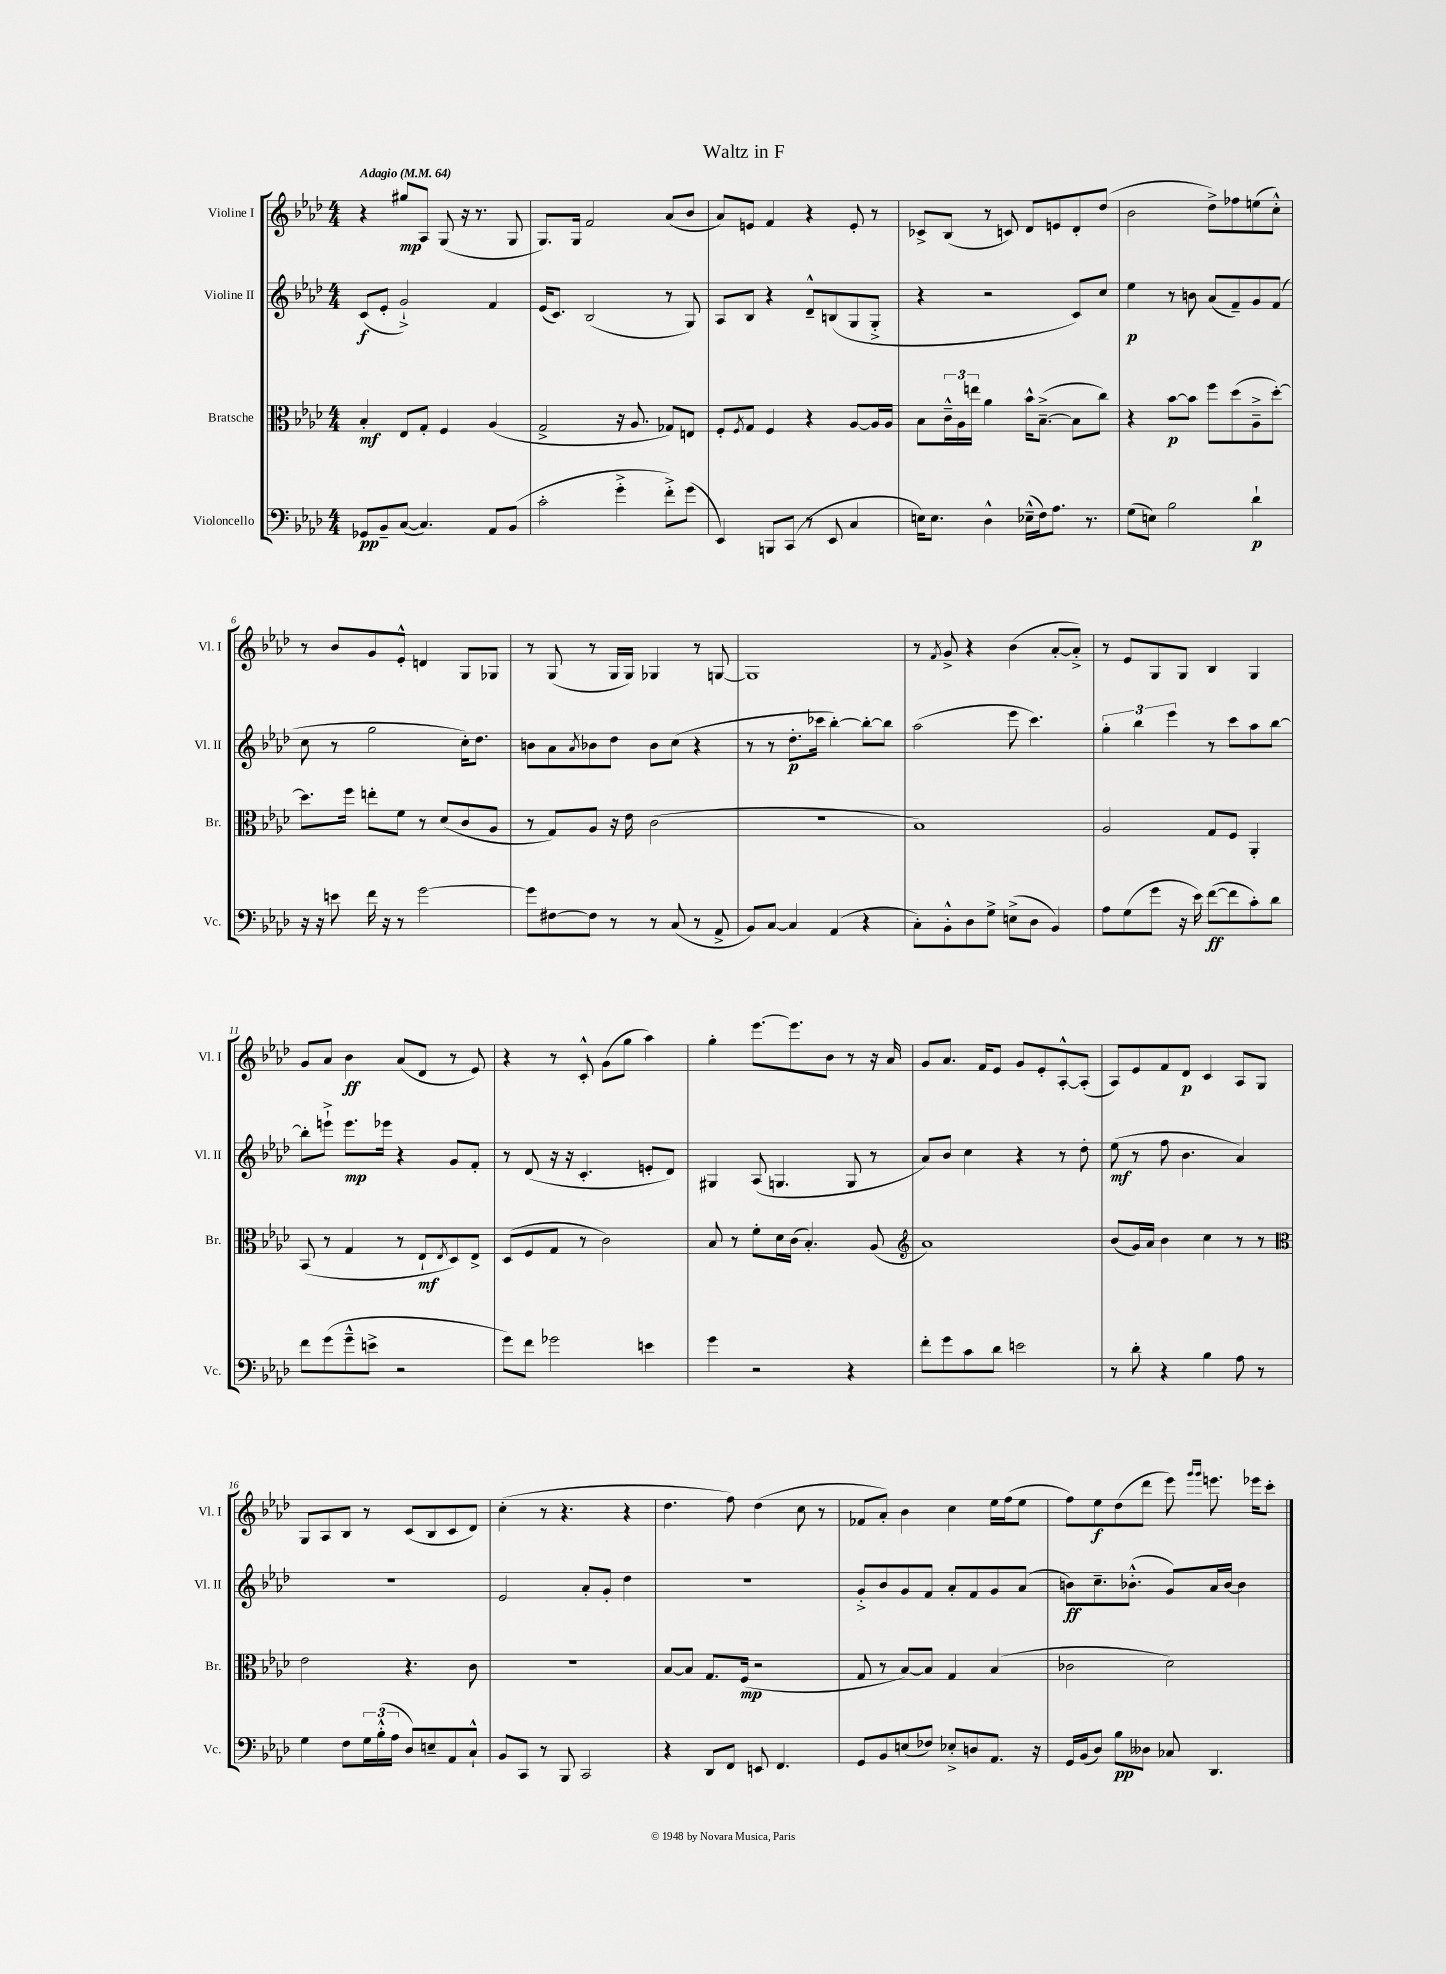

**kern	**dynam	**kern	**dynam	**kern	**dynam	**kern	**dynam
*part4	*part4	*part3	*part3	*part2	*part2	*part1	*part1
*staff4	*staff4	*staff3	*staff3	*staff2	*staff2	*staff1	*staff1
*I"Violoncello	*	*I"Bratsche	*	*I"Violine II	*	*I"Violine I	*
*I'Vc.	*	*I'Br.	*	*I'Vl. II	*	*I'Vl. I	*
*clefF4	*	*clefC3	*	*clefG2	*	*clefG2	*
*k[b-e-a-d-]	*	*k[b-e-a-d-]	*	*k[b-e-a-d-]	*	*k[b-e-a-d-]	*
*M4/4	*	*M4/4	*	*M4/4	*	*M4/4	*
*MM64	*	*MM64	*	*MM64	*	*MM64	*
=1	=1	=1	=1	=1	=1	=1	=1
!	!	!	!	!	!	!LO:TX:a:B:t=Adagio	!
8GG-X/L	pp	4B-'/	mf	(8c/L	f	4r	.
8BB-~/	.	.	.	8e-'/J	.	.	.
([8C/J	.	8E-/L	.	2g`^/)	.	8gg#X/L	mp
4.C/])	.	8G'/J	.	.	.	8A-/J	.
.	.	4F/	.	.	.	(8G/	.
.	.	.	.	.	.	16r	.
.	.	.	.	.	.	8.r	.
8AA-/L	.	(4A-/	.	4f/	.	.	.
(8BB-/J	.	.	.	.	.	8G/	.
=2	=2	=2	=2	=2	=2	=2	=2
2c'\	.	2G^/	.	(16e-/KL	.	8.G/L)	.
.	.	.	.	8.c/J)	.	.	.
.	.	.	.	.	.	16G/Jk	.
.	.	.	.	(2B-/	.	2f/	.
4g'^\	.	16r	.	.	.	.	.
.	.	8.A-/	.	.	.	.	.
8f'^\L)	.	8G-X/L)	.	8r	.	(8a-/L	.
(8g\J	.	8En/J	.	8G/)	.	8b-/J	.
=3	=3	=3	=3	=3	=3	=3	=3
4EE-/)	.	8F'/L	.	8A-/L	.	8a-/L)	.
.	.	8qF/	.	.	.	.	.
.	.	8G/J	.	8B-/J	.	8en/J	.
8BBBn/L	.	4F/	.	4r	.	4f/	.
(8CC/J	.	.	.	.	.	.	.
8r	.	4r	.	8d-~^^/L	.	4r	.
8EE-/	.	.	.	(8Bn/	.	.	.
4C/	.	[8A-/L	.	8G/	.	8e'/	.
.	.	16A-/L]	.	8G'^/J	.	8r	.
.	.	16A-/JJ	.	.	.	.	.
=4	=4	=4	=4	=4	=4	=4	=4
16En\KL)	.	8B-\L	.	4r	.	8c-X^/L	.
8.E\J	.	.	.	.	.	.	.
.	.	24c~^^\L	.	.	.	(8B-/J	.
.	.	24A-\	.	.	.	.	.
.	.	24een\JJ	.	.	.	.	.
4D-^^\	.	4a-\	.	2r	.	8r	.
.	.	.	.	.	.	8cn/)	.
(16E-X~^^\LL	.	16b-^^\KL	.	.	.	8d-/L	.
16F\J)	.	([8.B-~^\J	.	.	.	.	.
8.A-\J	.	.	.	.	.	8en/	.
.	.	8B-\L]	.	8c/L)	.	8d-'/	.
8.r	.	.	.	.	.	.	.
.	.	8cc\J)	.	8cc/J	.	(8dd-/J	.
=5	=5	=5	=5	=5	=5	=5	=5
(8G\L	.	4r	.	4ee-\	p	2b-\	.
8En\J)	.	.	.	.	.	.	.
2B-\	.	[8b-\L	p	8r	.	.	.
.	.	8b-\J]	.	8bn\	.	.	.
.	.	8ff\L	.	(8a-/L	.	8dd-^\L)	.
.	.	(8dd-\	.	8f~/)	.	8ff-X\	.
4d-`\	p	8A-~^\	.	8g/	.	(8een\	.
.	.	[8dd-'\J)	.	(8f/J	.	8cc'^^\J)	.
!!LO:LB:g=z
=6	=6	=6	=6	=6	=6	=6	=6
16r	.	8.dd-\L]	.	8cc\	.	8r	.
16r	.	.	.	.	.	.	.
8en\	.	.	.	8r	.	8b-/L	.
.	.	16ff\Jk	.	.	.	.	.
16f\	.	8een'\L	.	2gg\	.	8g/	.
16r	.	.	.	.	.	.	.
8r	.	8f\J	.	.	.	8e-'^^/J	.
[2g\	.	8r	.	.	.	4dn/	.
.	.	(8d-/L	.	.	.	.	.
.	.	8c/	.	16cc'\KL)	.	8G/L	.
.	.	.	.	8.dd-\J	.	.	.
.	.	8A-/J	.	.	.	8G-X/J	.
=7	=7	=7	=7	=7	=7	=7	=7
8g\L]	.	8r	.	8bn\L	.	8r	.
[8F#X\	.	8G/L)	.	8a-\	.	(8G/	.
.	.	.	.	8qa-/	.	.	.
8F#\J]	.	8A-/J	.	8b-X\	.	8r	.
8r	.	16r	.	8dd-\J	.	16G/LL	.
.	.	16e-\	.	.	.	16G/JJ)	.
8r	.	(2c\	.	8b-\L	.	4G-X/	.
(8C/	.	.	.	(8cc\J	.	.	.
8r	.	.	.	4r	.	8r	.
8AA-^/	.	.	.	.	.	[8Gn/	.
=8	=8	=8	=8	=8	=8	=8	=8
8BB-/L)	.	1r	.	8r	.	1G]	.
[8C/J	.	.	.	8r	.	.	.
4C/]	.	.	.	8.dd-'\L	p	.	.
.	.	.	.	16ccc-X\Jk	.	.	.
(4AA-/	.	.	.	[4bb-'\)	.	.	.
4r	.	.	.	8bb-'\L_	.	.	.
.	.	.	.	8bb-\J]	.	.	.
=9	=9	=9	=9	=9	=9	=9	=9
8C'\L)	.	1B-)	.	(2aa-\	.	8r	.
.	.	.	.	.	.	8qf/	.
8BB-'^^\	.	.	.	.	.	8g^/	.
8D-\	.	.	.	.	.	4r	.
8G^\J	.	.	.	.	.	.	.
(8En^\L	.	.	.	8eee-\	.	(4b-\	.
8D-\J	.	.	.	4.ccc\)	.	.	.
4BB-/)	.	.	.	.	.	[8a-'/L	.
.	.	.	.	.	.	8a-'^/J])	.
=10	=10	=10	=10	=10	=10	=10	=10
8A-\L	.	2A-/	.	6gg'\	.	8r	.
(8G\	.	.	.	.	.	8e-/L	.
.	.	.	.	6bb-\	.	.	.
8g\J	.	.	.	.	.	8G/	.
.	.	.	.	6eee-\	.	.	.
16r	.	.	.	.	.	8G/J	.
16e-\)	.	.	.	.	.	.	.
([8f\L	ff	8G/L	.	8r	.	4B-/	.
8f\]	.	8F/J	.	8ccc\L	.	.	.
8c'\)	.	4AA-'/	.	8aa-\	.	4G/	.
8d-\J	.	.	.	[8bb-\J	.	.	.
!!LO:LB:g=z
=11	=11	=11	=11	=11	=11	=11	=11
8f\L	.	(8BB-/	.	8bb-'\L]	.	8g/L	.
(8g\	.	8r	.	8eeen`^\J	.	8a-/J	.
8g~^^\	.	4G/	.	8.eee\L	mp	4b-\	ff
8en^\J	.	.	.	.	.	.	.
.	.	.	.	16eee-X\Jk	.	.	.
2r	.	8r	.	4r	.	(8a-/L	.
.	.	8E-`/L	mf	.	.	8d-/J	.
.	.	8qE-/	.	.	.	.	.
.	.	8D-/)	.	8g/L	.	8r	.
.	.	8E-^/J	.	8f'/J	.	8e-/)	.
=12	=12	=12	=12	=12	=12	=12	=12
8g\L)	.	(8D-/L	.	8r	.	4r	.
8f\J	.	8F/	.	(8d-/	.	.	.
2g-X\	.	8G/J	.	16r	.	8r	.
.	.	.	.	16r	.	.	.
.	.	8r	.	4.c'/	.	8c'^^/	.
.	.	2c\)	.	.	.	(8g\L	.
.	.	.	.	.	.	8gg\J	.
4en\	.	.	.	8en'/L	.	4aa-\)	.
.	.	.	.	8d-/J)	.	.	.
=13	=13	=13	=13	=13	=13	=13	=13
4g\	.	8B-/	.	4G#X/	.	4gg'\	.
.	.	8r	.	.	.	.	.
2r	.	8f'\L	.	(8A-/	.	[8.eee-\L	.
.	.	16d-\L	.	4.Gn/	.	.	.
.	.	(16c\JJ	.	.	.	8.eee-\]	.
.	.	4.B-'/)	.	.	.	.	.
.	.	.	.	.	.	8b-\J	.
4r	.	.	.	8G/	.	8r	.
.	.	(8A-/	.	8r	.	16r	.
.	.	.	.	.	.	16a-/	.
=14	=14	=14	=14	=14	=14	=14	=14
*	*	*clefG2	*	*	*	*	*
8f'\L	.	1a-)	.	8a-/L)	.	8g/L	.
8g\	.	.	.	8b-/J	.	8.a-/J	.
8c\	.	.	.	4cc\	.	.	.
.	.	.	.	.	.	16f/KL	.
8d-\J	.	.	.	.	.	8e-/J	.
2en\	.	.	.	4r	.	8g/L	.
.	.	.	.	.	.	8e-'/	.
.	.	.	.	8r	.	[8A-'^^/	.
.	.	.	.	8dd-'\	.	(8A-'/J]	.
=15	=15	=15	=15	=15	=15	=15	=15
8r	.	(8b-/L	.	(8ee-\	mf	8A-/L)	.
8d-'\	.	16g/L)	.	8r	.	8e-/	.
.	.	16a-/JJ	.	.	.	.	.
4r	.	4b-\	.	8ff\	.	8f/	.
.	.	.	.	4.b-\	.	8d-/J	p
4B-\	.	4cc\	.	.	.	4c/	.
8A-\	.	8r	.	4a-/)	.	8A-/L	.
8r	.	8r	.	.	.	8G/J	.
!!LO:LB:g=z
=16	=16	=16	=16	=16	=16	=16	=16
*	*	*clefC3	*	*	*	*	*
4G\	.	2e-\	.	1r	.	8G/L	.
.	.	.	.	.	.	8A-/	.
8F\L	.	.	.	.	.	8B-/J	.
24G\L	.	.	.	.	.	8r	.
(24B-'^^\	.	.	.	.	.	.	.
24A-\JJ	.	.	.	.	.	.	.
8D-/L)	.	4.r	.	.	.	(8c/L	.
8En~/	.	.	.	.	.	8B-/	.
8AA-/	.	.	.	.	.	8c/	.
8C`^^/J	.	8c\	.	.	.	8d-/J)	.
=17	=17	=17	=17	=17	=17	=17	=17
8BB-/L	.	1r	.	2e-/	.	(4cc'\	.
8CC/J	.	.	.	.	.	.	.
8r	.	.	.	.	.	8r	.
8BBB-/	.	.	.	.	.	4.r	.
2CC/	.	.	.	8a-'/L	.	.	.
.	.	.	.	8g'/J	.	.	.
.	.	.	.	4dd-\	.	4r	.
=18	=18	=18	=18	=18	=18	=18	=18
4r	.	[8B-/L	.	1r	.	4.dd-\	.
.	.	8B-/J]	.	.	.	.	.
8DD-/L	.	8.G/L	.	.	.	.	.
8FF/J	.	.	.	.	.	8ff\)	.
.	.	(16F/Jk	mp	.	.	.	.
8EEn/	.	2r	.	.	.	(4dd-\	.
4.FF/	.	.	.	.	.	.	.
.	.	.	.	.	.	8cc\	.
.	.	.	.	.	.	8r	.
=19	=19	=19	=19	=19	=19	=19	=19
8GG/L	.	8G/	.	8g'^/L	.	8f-X/L	.
8BB-/	.	8r	.	8b-/	.	8a-'/J)	.
(8En/	.	[8B-/L)	.	8g/	.	4b-\	.
8F-X/J)	.	8B-/J]	.	8f/J	.	.	.
8E-X'^/L	.	4G/	.	8a-'/L	.	4cc\	.
8Dn/	.	.	.	8f/	.	.	.
8.AA-/J	.	(4B-/	.	8g/	.	16ee-\LL	.
.	.	.	.	.	.	(16ff\J	.
.	.	.	.	(8a-/J	.	8ee-\J	.
16r	.	.	.	.	.	.	.
=20	=20	=20	=20	=20	=20	=20	=20
16GG/LL	.	2c-X\	.	8bn\L)	ff	8ff\L)	.
(16BB-/J	.	.	.	.	.	.	.
8D-/J)	.	.	.	8.cc~\	.	8ee-\	f
8B-\L	pp	.	.	.	.	(8dd-\	.
.	.	.	.	(8.b-X'^^\J	.	.	.
8D--X\J	.	.	.	.	.	8ddd-\J	.
8C-X/	.	2d-\)	.	8g/L)	.	8eee-\)	.
.	.	.	.	.	.	16qqggg/LL	.
.	.	.	.	.	.	16qqggg/JJ	.
4.DD-/	.	.	.	16a-/L	.	8.eeen\	.
.	.	.	.	[16b-/JJ	.	.	.
.	.	.	.	4b-\]	.	.	.
.	.	.	.	.	.	16eee-X\KL	.
.	.	.	.	.	.	8ccc'\J	.
==	==	==	==	==	==	==	==
*-	*-	*-	*-	*-	*-	*-	*-
